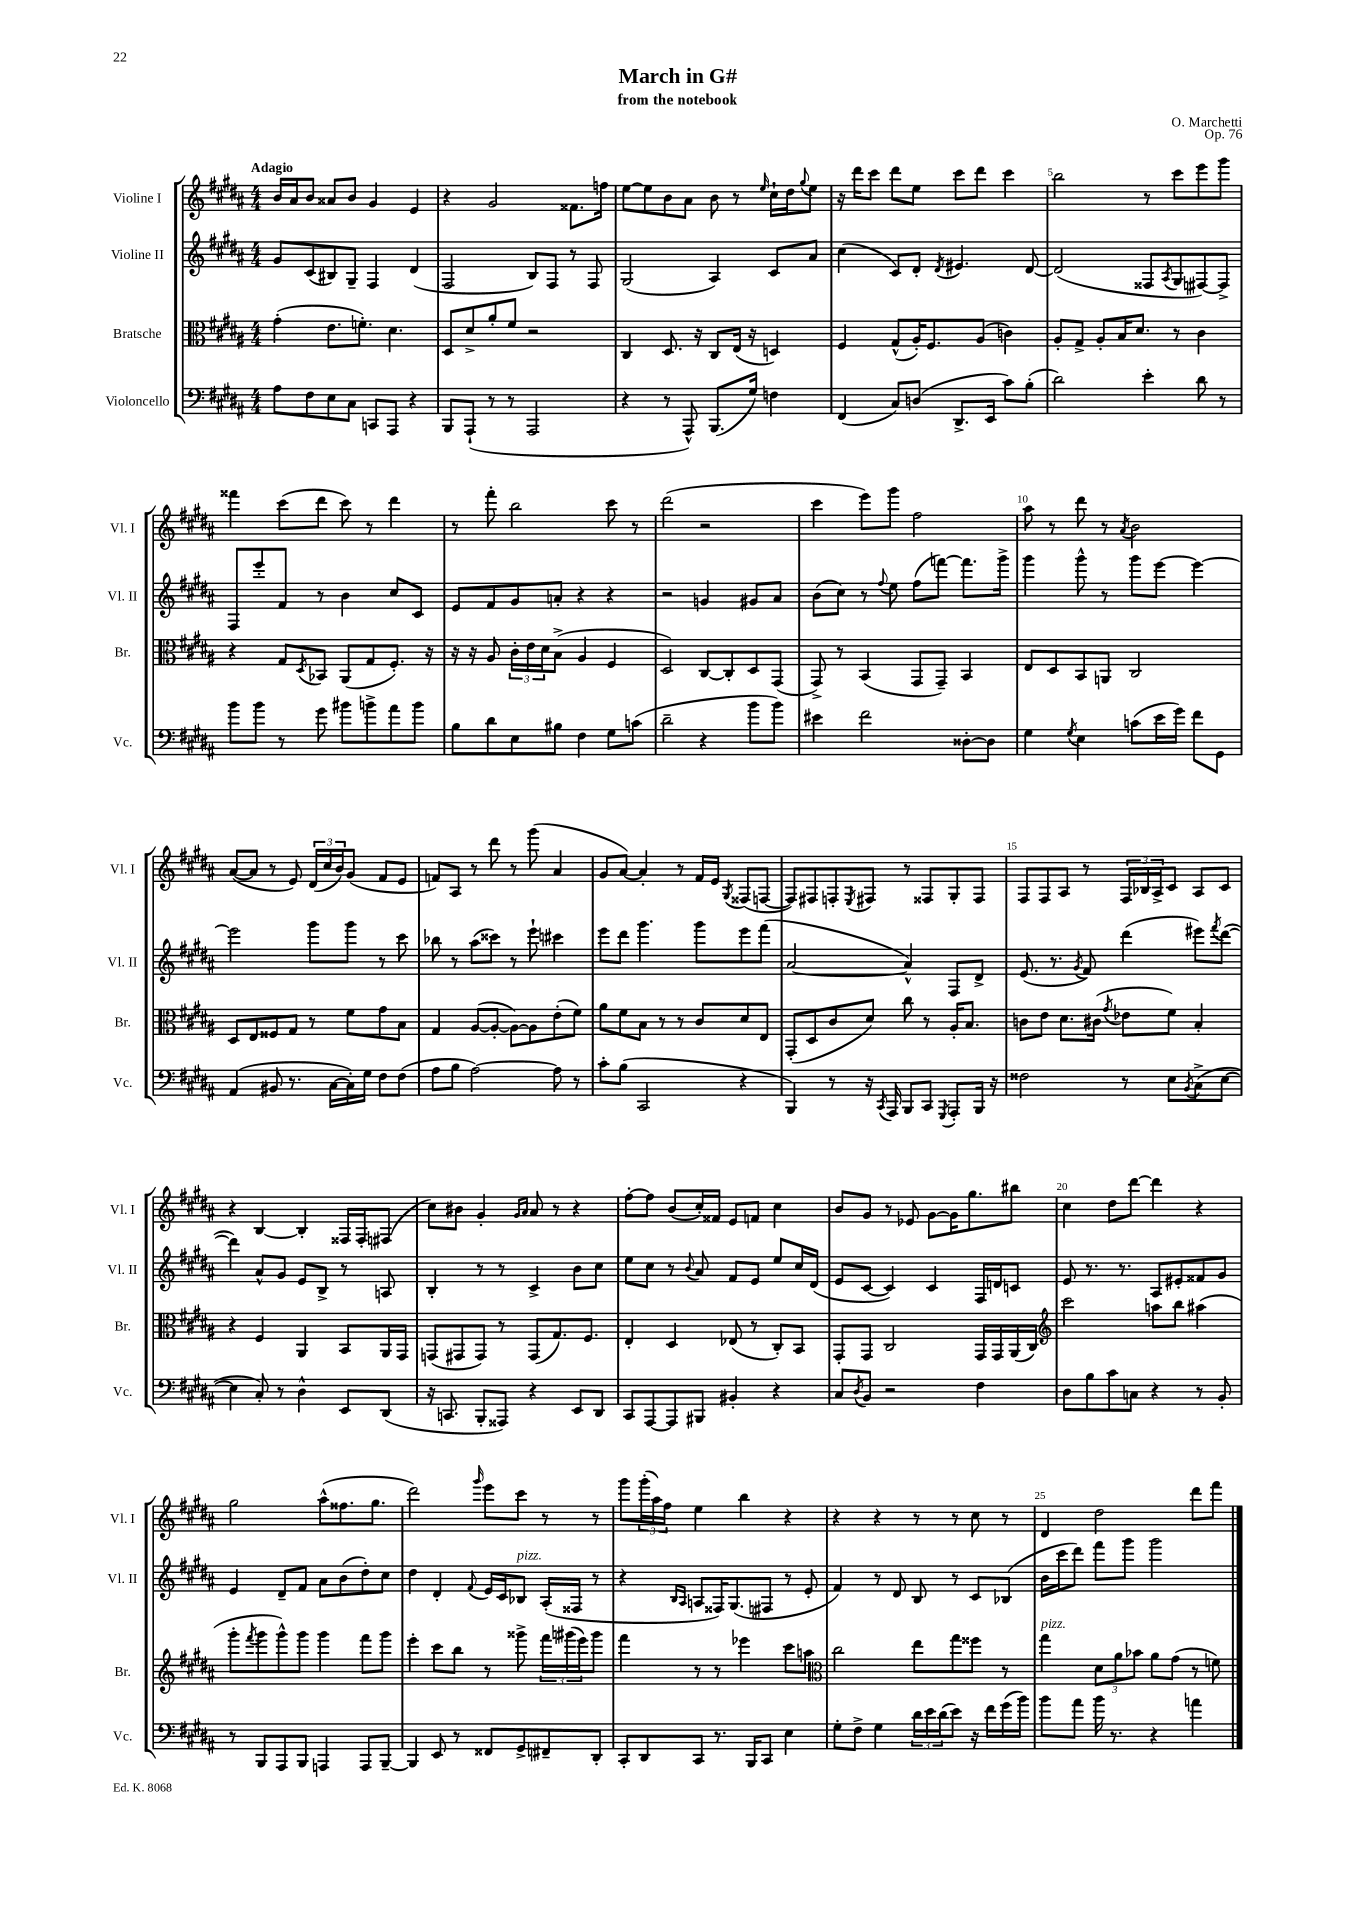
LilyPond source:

\header { title = "March in G#" composer = "O. Marchetti" subtitle = "from the notebook" opus = "Op. 76" }
<<
\new StaffGroup <<
\new Staff = "s0" \with { instrumentName = "Violine I" shortInstrumentName = "Vl. I" } {
    \clef treble \key b \major \numericTimeSignature \time 4/4 \tempo "Adagio"
    b'16 ais'16 b'8 aisis'8 b'8 gis'4 e'4 |
    r4 gis'2 fisis'8. f''16 |
    e''8~ e''8 b'8 ais'8 b'8 r8 \grace { e''16 } cis''16-! dis''16 \appoggiatura { gis''8 } e''8 |
    r16 dis'''16 cis'''8 dis'''8 e''8 cis'''8 dis'''8 cis'''4 |
    b''2 r8 cis'''8 e'''8 gis'''8 |
    fisis'''4 cis'''8( dis'''8 cis'''8) r8 dis'''4 |
    r8 fis'''8-. b''2 cis'''8 r8 |
    dis'''2( r2 |
    cis'''4 e'''8) gis'''8 fis''2 |
    ais''8 r8 dis'''8 r8 \acciaccatura { ais'8 } b'2 |
    ais'8~( ais'8 r8 e'8) \tuplet 3/2 { dis'16( cis''16 b'16) } gis'8( fis'8 e'8 |
    f'8) ais8 r8 dis'''8 r8 gis'''8( ais'4 |
    gis'8 ais'8~) ais'4-. r8 fis'16 e'16 \acciaccatura { gis8 } fisis8( f8~ |
    f8) fis8 f8-. \acciaccatura { e8 } fis8 r8 fisis8 gis8-. fisis8 |
    fis8 fis8 ais8 r8 \tuplet 3/2 { fis16 bes16 ais16-> } cis'8 ais8 cis'8 |
    r4 b4~ b4-. fisis16 fisis16-. fis8( |
    cis''8) bis'8 gis'4-. \grace { gis'16 ais'16 } ais'8 r8 r4 |
    fis''8~-. fis''8 b'8( cis''16-.) fisis'16 e'8 f'8 cis''4 |
    b'8 gis'8 r8 ees'8 gis'8~ gis'16 gis''8. bis''8 |
    cis''4 dis''8 dis'''8~ dis'''4 r4 |
    gis''2 ais''8-^( fisis''8. gis''8. |
    dis'''2) \grace { gis'''16 } e'''8 cis'''8 r8 r8 |
    gis'''8 \tuplet 3/2 { gis'''16-.( ais''16) fis''16 } e''4 b''4 r4 |
    r4 r4 r8 r8 cis''8 r8 |
    dis'4 dis''2 dis'''8 fis'''8 \bar "|." |
}
\new Staff = "s1" \with { instrumentName = "Violine II" shortInstrumentName = "Vl. II" } {
    \clef treble \key b \major \numericTimeSignature \time 4/4
    gis'8 cis'8( bis8) gis8-- fis4 dis'4( |
    fis2 b8) fis8 r8 fis8 |
    gis2( ais4) cis'8 ais'8 |
    cis''4( cis'8) dis'8-. \acciaccatura { dis'8 } eis'4. dis'8~ |
    dis'2( fisis8 \acciaccatura { ais8 } gis8 fis8~) fis8-> |
    fis8 e'''8-. fis'8 r8 b'4 cis''8 cis'8 |
    e'8 fis'8 gis'8 a'8-. r4 r4 |
    r2 g'4 gis'8 ais'8 |
    b'8( cis''8) r8 \appoggiatura { fis''8 } e''8 fis''8( f'''8~) f'''8. gis'''16-> |
    gis'''4 gis'''8-^ r8 gis'''8 e'''8~ e'''4~ |
    e'''2 gis'''8 gis'''8 r8 cis'''8 |
    bes''8 r8 ais''8( cisis'''8) r8 e'''8-! cis'''4 |
    e'''8 dis'''8 gis'''4. gis'''8 e'''8 fis'''8( |
    ais'2~ ais'4-^) fis8 dis'8-> |
    e'8.( r8. \acciaccatura { gis'8 } fis'8) dis'''4( eis'''8) \acciaccatura { fis'''8 } dis'''8~( |
    dis'''4) ais'8-^ gis'8 e'8 b8-> r8 a8 |
    b4-. r8 r8 cis'4-> b'8 cis''8 |
    e''8 cis''8 r8 \appoggiatura { b'8 } ais'8 fis'8 e'8 e''8 cis''16 dis'16( |
    e'8 cis'8~ cis'4) cis'4 fis16 d'16 c'8 |
    e'8 r8. r8. ais8 eis'8-. fisis'8 gis'8 |
    e'4 dis'8-- fis'8 ais'8 b'8( dis''8-.) cis''8 |
    dis''4 dis'4-. \appoggiatura { fis'8 } e'16 cis'16 bes8^\markup { \italic "pizz." } ais16-.( fisis16 r8 |
    r4 \grace { b16 ais16 } a8 fisis16) gis8.( fis8 r8 e'8-. |
    fis'4) r8 dis'8 b8 r8 cis'8 bes8( |
    b'16 cis'''16 dis'''8) fis'''8 gis'''8 gis'''2 \bar "|." |
}
\new Staff = "s2" \with { instrumentName = "Bratsche" shortInstrumentName = "Br." } {
    \clef alto \key b \major \numericTimeSignature \time 4/4
    gis'4-.( e'8. f'8.-.) dis'4. |
    dis8 dis'8-> ais'8-. fis'8 r2 |
    cis4 dis8. r16 cis8 e16( r16 d4) |
    fis4 gis8-^( ais16-.) fis8. ais8( c'4) |
    ais8-. gis8-> ais8-. b16 dis'8. r8 cis'4 |
    r4 gis8 \acciaccatura { dis8 } bes,8 ais,8( gis8 fis8.-.) r16 |
    r16 r16 ais8 \tuplet 3/2 { cis'16-. e'16 dis'16 } b8->( ais4 fis4 |
    dis2) cis8~ cis8-. dis8 gis,8( |
    gis,8->) r8 b,4( gis,8 gis,8--) b,4 |
    e8 dis8 b,8 a,8 cis2 |
    dis8 e8 fisis8 gis8 r8 fis'8 gis'8 b8 |
    gis4 ais8~( ais8~-. ais8~) ais8 e'8-.( fis'8) |
    ais'8 fis'8 b8 r8 r8 cis'8 dis'8 e8 |
    gis,8-.( dis8 cis'8 dis'8) cis''8 r8 ais16-. b8. |
    c'8 e'8 dis'8. cis'16( \acciaccatura { gis'8 } ees'8 fis'8) b4-. |
    r4 fis4 ais,4 b,8 ais,16 gis,16 |
    g,8( gis,8 gis,8) r8 gis,8( gis8.) fis8. |
    e4-. dis4 ees8( r8 cis8-.) b,8 |
    gis,8-. gis,8 cis2 gis,16 gis,16 ais,16( cis16) |
    \clef treble cis'''2 a''8 b''8 ais''4( |
    gis'''8-. \acciaccatura { fis'''8 } gis'''8 gis'''8-^) gis'''8 gis'''4 fis'''8 gis'''8 |
    e'''4-. cis'''8 b''8 r8 gisis'''8-> \tuplet 3/2 { fis'''16 gis'''16( e'''16) } gis'''8 |
    fis'''4 r8 r8 ees'''4 cis'''8 a''8 |
    \clef alto cis''2 e''8 gis''8 fisis''8 r8 |
    gis''4^\markup { \italic "pizz." } \tuplet 3/2 { dis'8 ais'8 bes'8 } ais'8 gis'8( r8 f'8) \bar "|." |
}
\new Staff = "s3" \with { instrumentName = "Violoncello" shortInstrumentName = "Vc." } {
    \clef bass \key b \major \numericTimeSignature \time 4/4
    ais8 fis8 e8 cis8 c,8 ais,,8 r4 |
    b,,8 ais,,8-!( r8 r8 ais,,2 |
    r4 r8 ais,,8-^) b,,8.( gis16) f4 |
    fis,4( cis8) d8( dis,8.-> e,16 cis'8) b8-.( |
    dis'2) e'4-. dis'8 r8 |
    b'8 b'8 r8 gis'8 bis'8 b'8-> ais'8 b'8 |
    b8 dis'8 e8 bis8 fis4 gis8 c'8( |
    dis'2-- r4 b'8 b'8) |
    eis'4 fis'2 disis8~-. disis8 |
    gis4 \acciaccatura { gis8 } e4 c'8( e'16 gis'16) fis'8 gis,8 |
    ais,4( bis,8 r8. cis16~ cis16-.) gis16 fis8 fis8( |
    ais8 b8 ais2~) ais8 r8 |
    cis'8-. b8( cis,2 r4 |
    b,,4) r8 r16 \acciaccatura { cis,8 } ais,,16 b,,8 cis,8 \acciaccatura { gis,,8 } ais,,8-. b,,16 r16 |
    fisis2 r8 e8 \acciaccatura { b,8 } cis8->( e8~ |
    e4 cis8-.) r8 dis4-^ e,8 dis,8( |
    r16 c,8. b,,8-. aisis,,8) r4 e,8 dis,8 |
    cis,8 ais,,8~ ais,,8 bis,,8 bis,4-. r4 |
    cis8 \acciaccatura { dis8 } b,8 r2 fis4 |
    dis8 b8 cis'8 c8 r4 r8 b,8-. |
    r8 b,,8 ais,,8 b,,8 a,,4 a,,8 b,,8~-- |
    b,,4 e,8 r8 fisis,8 gis,8-> fis,8-- dis,8-. |
    cis,8-. dis,8 cis,8 r8. b,,16 cis,8 e4 |
    gis8-. fis8-> gis4 \tuplet 3/2 { dis'16 e'16 dis'16( } e'8) r16 fis'16 gis'16( b'16) |
    b'8 ais'8 b'16 r8. r4 a'4 \bar "|." |
}
>>
>>
\layout { \context { \Score \override BarNumber.break-visibility = ##(#f #t #t) barNumberVisibility = #(every-nth-bar-number-visible 5) } }
